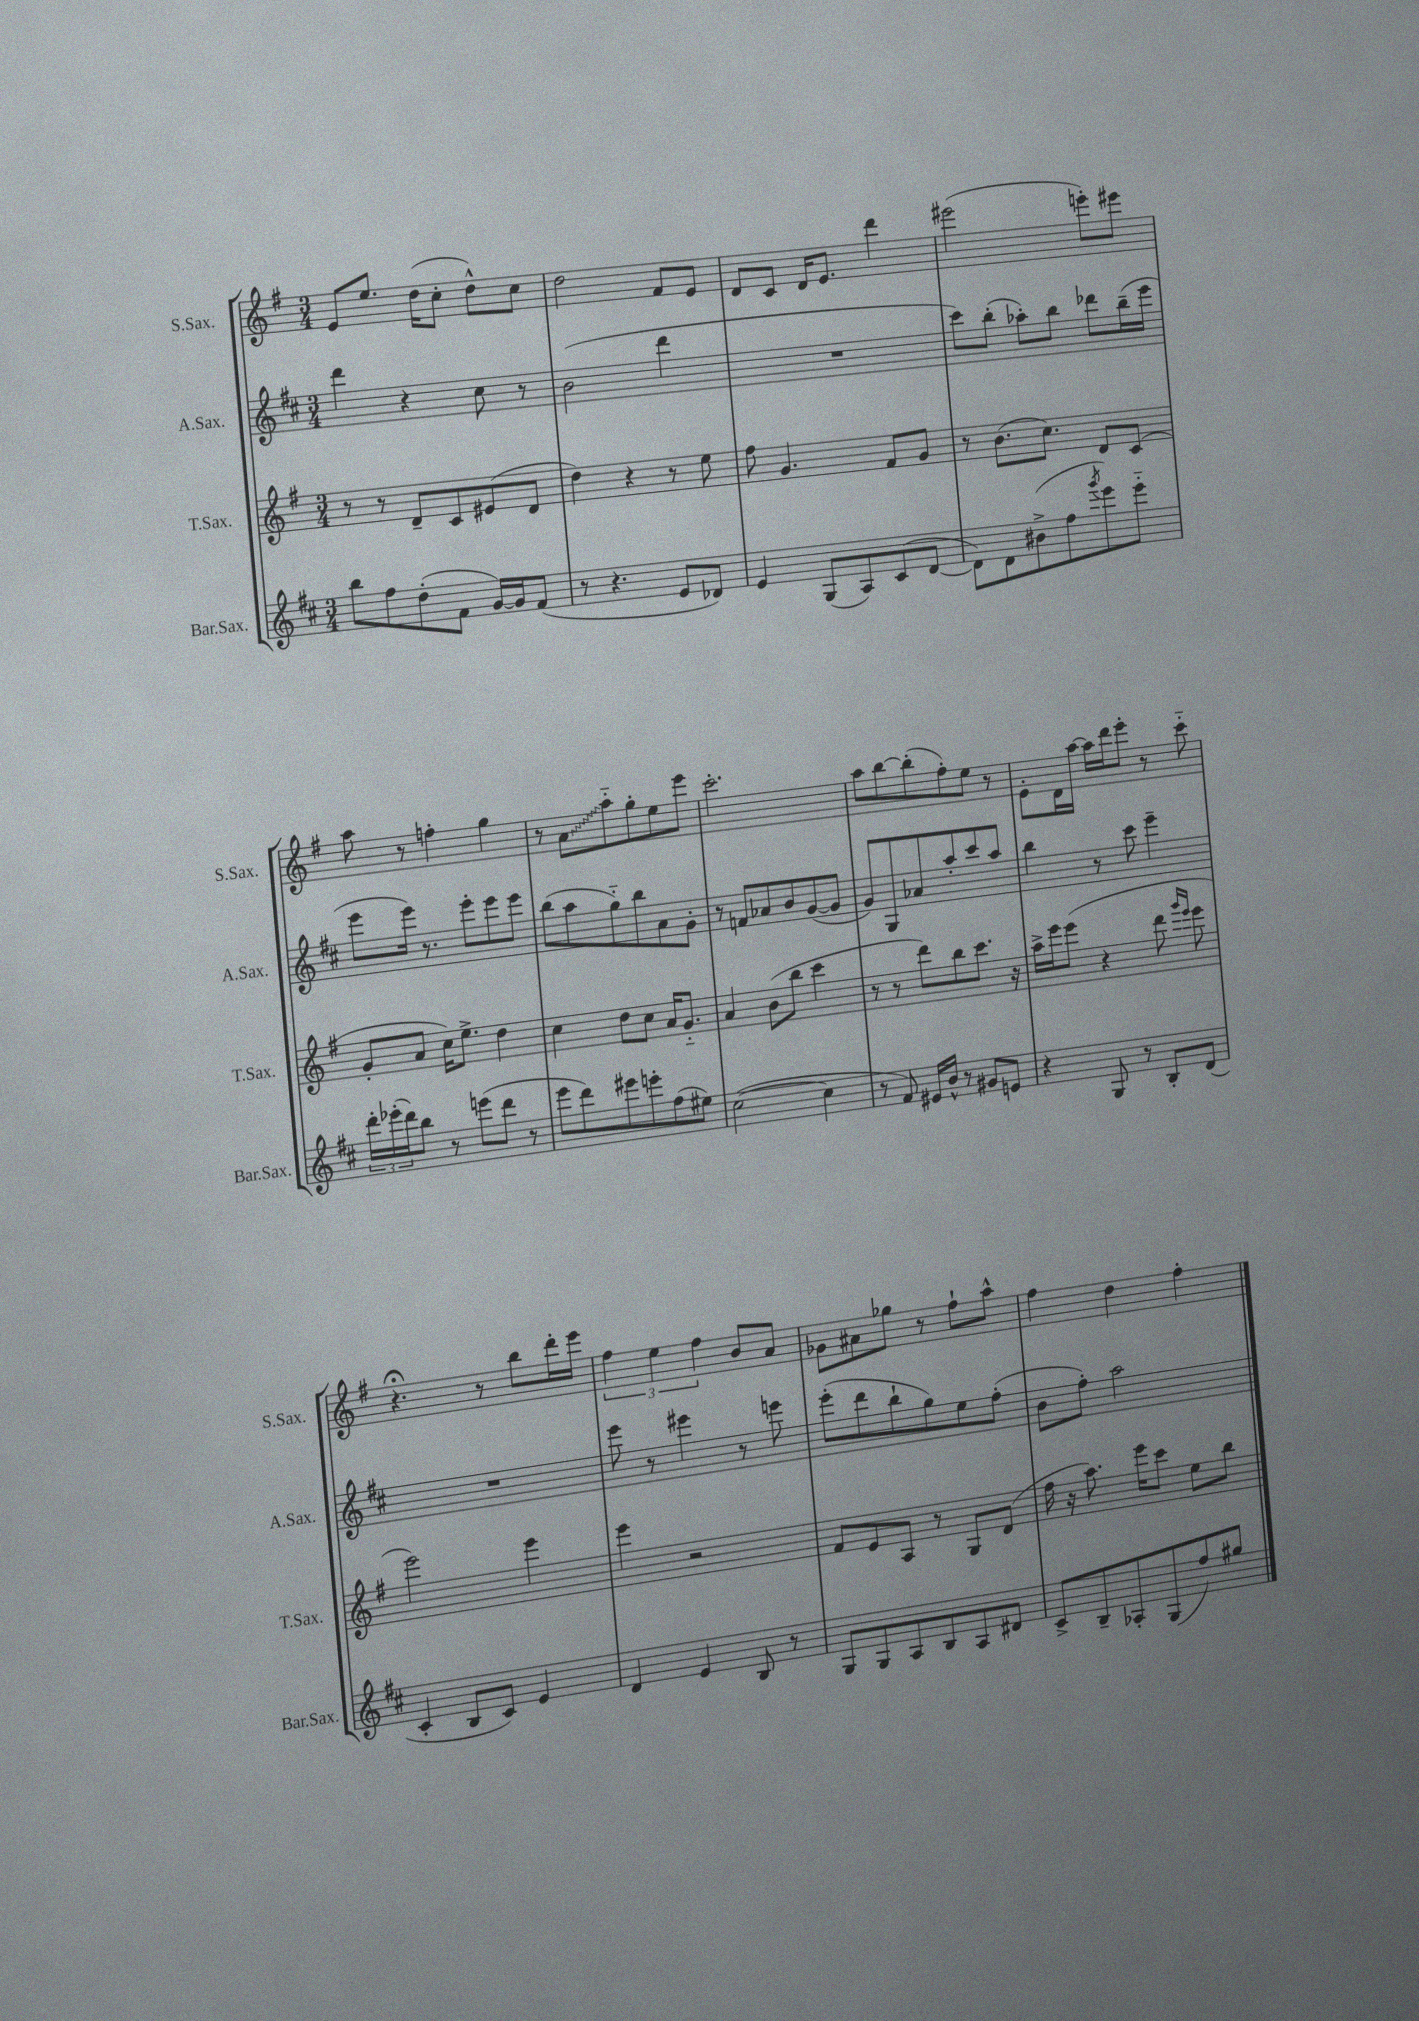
<<
\new StaffGroup <<
\new Staff = "s0" \with { instrumentName = "S.Sax." shortInstrumentName = "S.Sax." } {
    \clef treble \key g \major \numericTimeSignature \time 3/4
    e'8 e''8. d''16( c''8-. d''8-^) c''8 |
    d''2 fis'8 e'8 |
    d'8 c'8 d'16 e'8. d'''4 |
    eis'''2( e'''8-.) eis'''8 |
    a''8 r8 f''4-. g''4 |
    r8 \once \override Glissando.style = #'zigzag a'8\glissando a''8-_ g''8-. e''8 e'''8 |
    c'''2.-. |
    a''8 b''8~ b''8-.( fis''8-.) e''8 r8 |
    e'8-. d'16 a''16~ a''16 d'''16 e'''8-. r8 c'''8-_ |
    r4.\fermata r8 b''8 d'''16-. e'''16 |
    \tuplet 3/2 { fis''4 e''4 fis''4 } b'8 a'8 |
    ges'8 ais'8 ges''8 r8 fis''8-! a''8-^ |
    fis''4 d''4 fis''4-. \bar "|." |
}
\new Staff = "s1" \with { instrumentName = "A.Sax." shortInstrumentName = "A.Sax." } {
    \clef treble \key d \major \numericTimeSignature \time 3/4
    d'''4 r4 cis''8 r8 |
    b'2( d'''4 |
    R2. |
    cis'''8) b''8-.( aes''8-.) b''8 des'''8 b''16--( e'''16 |
    e'''8 e'''16) r8. e'''8-. e'''8 e'''8 |
    b''8( a''8 g''8-_) b''8 a'8 g'8-. |
    r8 f'8 aes'8 b'8 g'8~( g'8 |
    g'8) g8 aes'8 a''8-. cis'''8 a''8 |
    b''4 r8 cis'''8 e'''4-- |
    R2. |
    e'''8 r8 eis'''4 r8 e'''8 |
    e'''8-.( d'''8 b''8-! g''8) e''8 fis''8-.( |
    b'8 fis''8-.) a''2 \bar "|." |
}
\new Staff = "s2" \with { instrumentName = "T.Sax." shortInstrumentName = "T.Sax." } {
    \clef treble \key g \major \numericTimeSignature \time 3/4
    r8 r8 d'8-- c'8 eis'8( d'8 |
    d''4) r4 r8 e''8 |
    fis''8 g'4. fis'8 g'8 |
    r8 b'8.( c''8.) d'8 c'8( |
    g'8-. a'8 c''16) e''8.-> d''4 |
    c''4 d''8 c''8 a'16 g'8.-_ |
    a'4 b'8( b''8 c'''4 |
    r8 r8 d'''8) b''8 c'''8. r16 |
    a''16-> e'''16 e'''8( r4 d'''8 \grace { g'''16 e'''16 } e'''8 |
    e'''2) e'''4 |
    e'''4 r2 |
    fis'8 e'8 a8 r8 g8 d'8( |
    fis''16 r16 a''8.) e'''16 c'''8 e''8 b''8 \bar "|." |
}
\new Staff = "s3" \with { instrumentName = "Bar.Sax." shortInstrumentName = "Bar.Sax." } {
    \clef treble \key d \major \numericTimeSignature \time 3/4
    b''8 fis''8 d''8-.( fis'8 g'16~) g'16 fis'8( |
    r8 r4. e'8 des'8) |
    e'4 g8( a8) cis'8( d'8~ |
    d'8) d'8 bis'8->( fis''8 \acciaccatura { g'''8 } e'''8) e'''8-_ |
    \tuplet 3/2 { d'''16-. ees'''16-.( d'''16) } b''8 r8 e'''8( d'''8 r8 |
    e'''8 d'''8) eis'''8 e'''8-. fis''8( eis''8) |
    cis''2~( cis''4 |
    r8 fis'8) eis'16 b'16-^ r8 gis'8 e'8 |
    r4 g8 r8 b8-. d'8( |
    cis'4-. b8 cis'8) e'4 |
    d'4 e'4 b8 r8 |
    g8 g8 a8 b8 a8 dis'8 |
    cis'8-> b8-- aes8-. g8( fis''8) gis''8 \bar "|." |
}
>>
>>
\layout { \context { \Score \remove "Bar_number_engraver" } }
